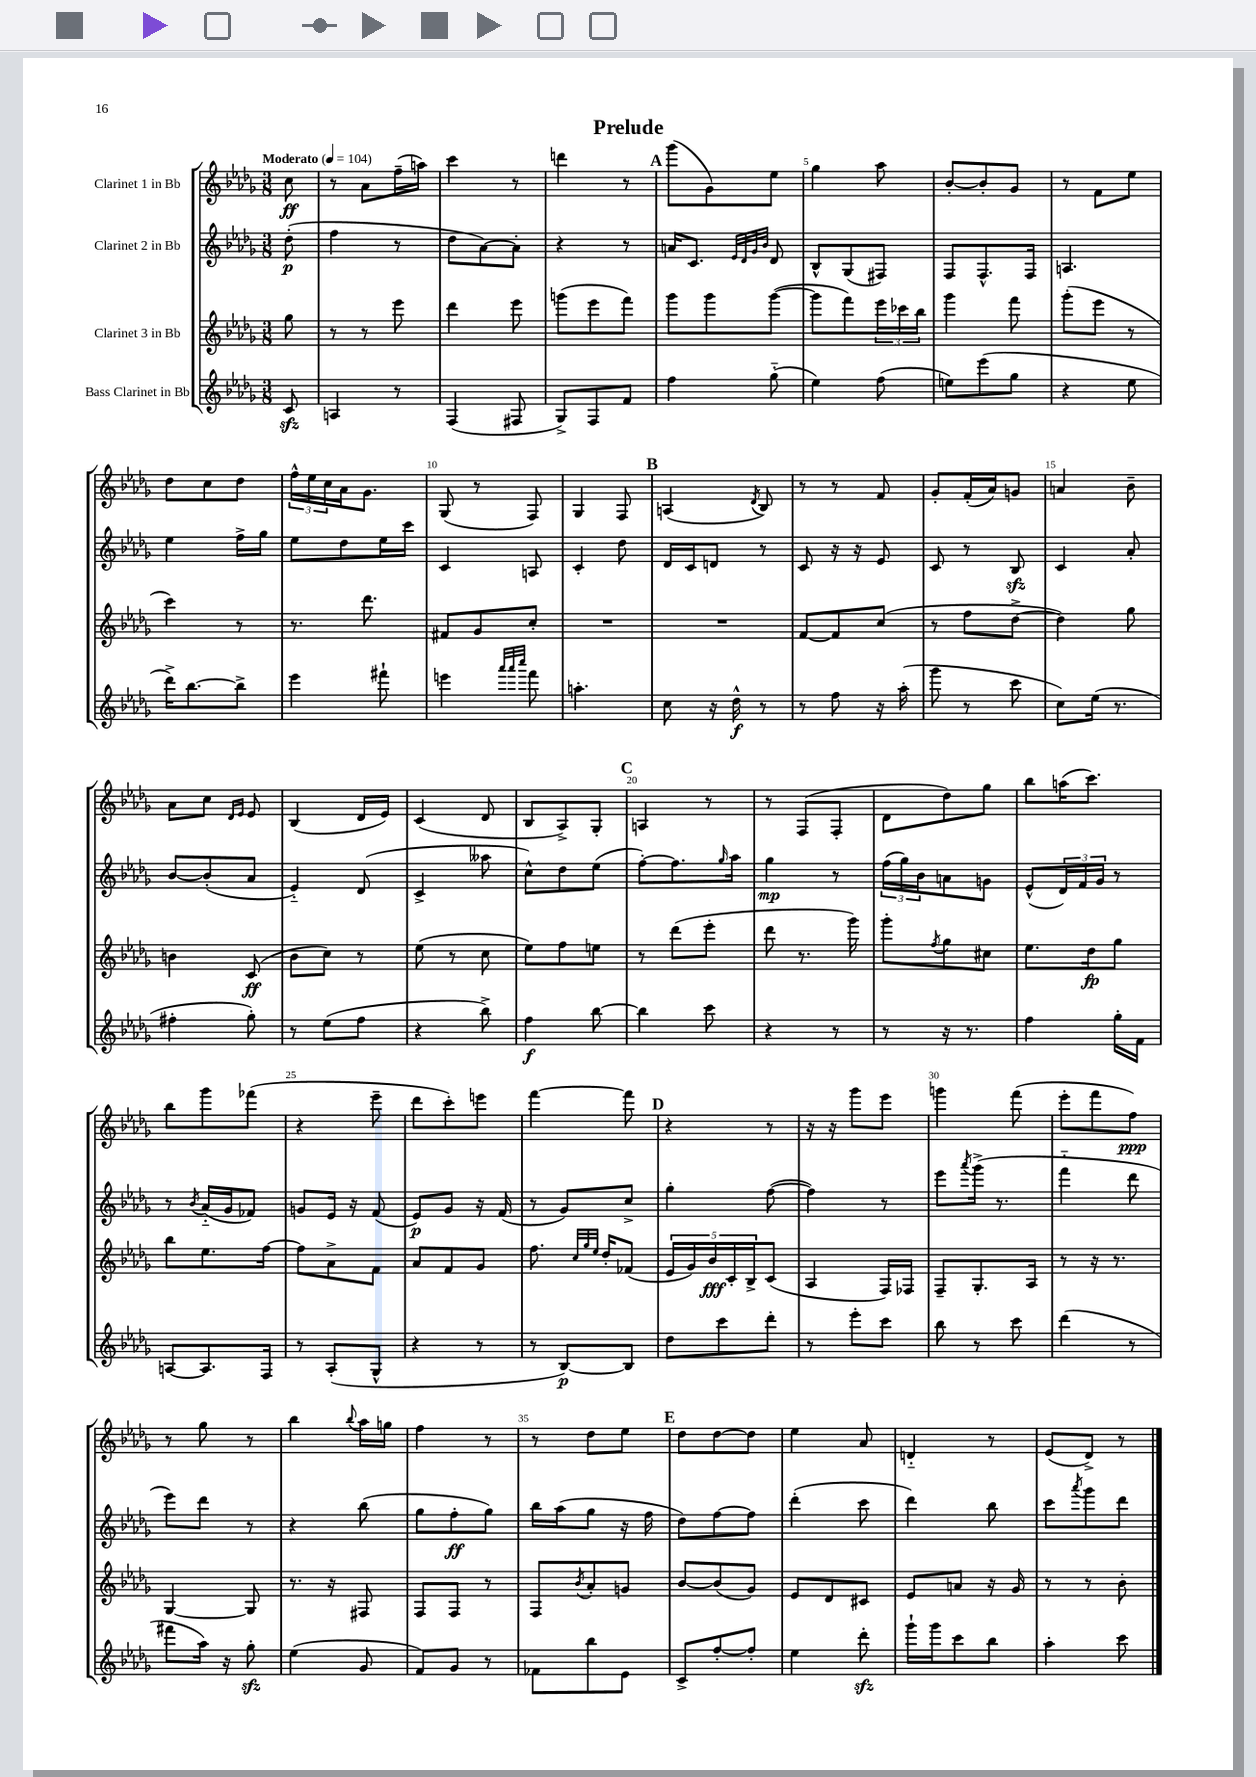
\header { title = "Prelude" }
<<
\new StaffGroup <<
\new Staff = "s0" \with { instrumentName = "Clarinet 1 in Bb" } {
    \clef treble \key des \major \numericTimeSignature \time 3/8 \partial 8 \tempo "Moderato" 4 = 104
    c''8\ff |
    r8 aes'8 f''16--( a''16) |
    c'''4 r8 |
    d'''4 r8 |
    \mark \markup { \bold "A" } ges'''8( ges'8) ees''8 |
    ges''4 aes''8 |
    bes'8~-. bes'8-. ges'8 |
    r8 f'8 ees''8 |
    des''8 c''8 des''8 |
    \tuplet 3/2 { f''16-^ ees''16 c''16 } aes'16 ges'8. |
    ges8( r8 f8) |
    ges4 f8 |
    \mark \markup { \bold "B" } a4( \acciaccatura { des'8 } bes8) |
    r8 r8 f'8 |
    ges'8-. f'16-.( aes'16) g'8 |
    a'4 bes'8-- |
    aes'8 c''8 \grace { des'16 ees'16 } ees'8 |
    bes4( des'16 ees'16) |
    c'4( des'8 |
    bes8 aes8->) ges8-. |
    \mark \markup { \bold "C" } a4 r8 |
    r8 f8( f8-. |
    des'8 des''8) ges''8 |
    bes''8 a''16( c'''8.) |
    bes''8 ges'''8 fes'''8( |
    r4 ees'''8-- |
    des'''8 c'''8-.) e'''8 |
    f'''4~ f'''8 |
    \mark \markup { \bold "D" } r4 r8 |
    r16 r16 ges'''8 ees'''8 |
    g'''4 f'''8( |
    ees'''8-. f'''8 f''8\ppp) |
    r8 ges''8 r8 |
    bes''4 \appoggiatura { bes''8 } aes''16 g''16 |
    f''4 r8 |
    r8 des''8 ees''8 |
    \mark \markup { \bold "E" } des''8 des''8~ des''8 |
    ees''4 aes'8 |
    d'4-_ r8 |
    ees'8( des'8->) r8 \bar "|." |
}
\new Staff = "s1" \with { instrumentName = "Clarinet 2 in Bb" } {
    \clef treble \key des \major \numericTimeSignature \time 3/8 \partial 8
    des''8-.\p( |
    f''4 r8 |
    des''8 aes'8~) aes'8-. |
    r4 r8 |
    \mark \markup { \bold "A" } a'16 c'8. \grace { ees'32 des'32 ges'32 bes'32 } des'8 |
    bes8-^ ges8( fis8) |
    f8 f8.-^ f16 |
    a4. |
    ees''4 f''16-> ges''16 |
    ees''8 des''8 ees''16 c'''16 |
    c'4 a8 |
    c'4-. des''8 |
    \mark \markup { \bold "B" } des'16 c'16 d'8 r8 |
    c'8 r16 r16 ees'8 |
    c'8 r8 bes8\sfz |
    c'4 aes'8-. |
    bes'8~ bes'8-.( aes'8 |
    ees'4-_) des'8( |
    c'4-> aeses''8 |
    c''8-^) des''8 ees''8( |
    \mark \markup { \bold "C" } f''8~-.) f''8. \grace { ges''16 } aes''16 |
    ges''4\mp r8 |
    \tuplet 3/2 { f''16( ges''16) bes'16 } a'8 g'8 |
    ees'8-^( \tuplet 3/2 { des'16) f'16 ges'16 } r8 |
    r8 \acciaccatura { bes'8 } aes'16-_( ges'16 fes'8) |
    g'8 ees'16 r16 f'8( |
    ees'8\p) ges'8 r16 f'16( |
    r8 ges'8) c''8-> |
    \mark \markup { \bold "D" } ges''4-. f''8~( |
    f''4) r8 |
    ees'''8 \acciaccatura { aes'''8 } ges'''16->( r8. |
    f'''4-_ des'''8 |
    ees'''8) des'''8 r8 |
    r4 bes''8( |
    ges''8 f''8-.\ff ges''8) |
    bes''16 aes''16( ges''8 r16 f''16 |
    \mark \markup { \bold "E" } des''8) f''8~ f''8 |
    des'''4-.( c'''8 |
    des'''4) bes''8 |
    c'''8 \acciaccatura { aes'''8 } ges'''8 des'''8 \bar "|." |
}
\new Staff = "s2" \with { instrumentName = "Clarinet 3 in Bb" } {
    \clef treble \key des \major \numericTimeSignature \time 3/8 \partial 8
    ges''8 |
    r8 r8 ees'''8 |
    des'''4 ees'''8 |
    g'''8( ees'''8 f'''8) |
    \mark \markup { \bold "A" } ges'''8 ges'''8 ges'''8~( |
    ges'''8 f'''8) \tuplet 3/2 { ees'''16 ces'''16 bes''16 } |
    ges'''4 f'''8 |
    ges'''8-.( ees'''8 r8 |
    c'''4) r8 |
    r8. des'''8. |
    fis'8 ges'8 c''8-. |
    R4. |
    \mark \markup { \bold "B" } R4. |
    f'8~ f'8 c''8( |
    r8 f''8 des''8~-> |
    des''4) ges''8 |
    b'4 c'8\ff( |
    bes'8 c''8) r8 |
    ees''8( r8 c''8 |
    ees''8) f''8 e''8 |
    \mark \markup { \bold "C" } r8 des'''8( ees'''8-. |
    des'''8 r8. ges'''16) |
    ges'''8-. \acciaccatura { f''8 } ges''8 cis''8 |
    ees''8. des''16\fp ges''8 |
    bes''8 ees''8. f''16~ |
    f''8 aes'8-> f'8 |
    aes'8 f'8 ges'8 |
    f''8. \grace { c''32 ges''32 ees''32 } des''16-. fes'8( |
    \mark \markup { \bold "D" } \tuplet 5/4 { ees'16 ges'16) bes'16\fff c'16-. bes16-> } c'8( |
    aes4 f16) fes16 |
    f8-- ges8.-. aes16 |
    r8 r16 r8. |
    ges4~ ges8 |
    r8. r16 fis8 |
    f8 f8 r8 |
    f8 \acciaccatura { bes'8 } aes'8-. g'8 |
    \mark \markup { \bold "E" } bes'8~ bes'8( ges'8) |
    ees'8 des'8 cis'8 |
    ees'8 a'8 r16 ges'16 |
    r8 r8 bes'8-. \bar "|." |
}
\new Staff = "s3" \with { instrumentName = "Bass Clarinet in Bb" } {
    \clef treble \key des \major \numericTimeSignature \time 3/8 \partial 8
    c'8\sfz |
    a4 r8 |
    f4( fis8 |
    ges8->) f8 f'8 |
    \mark \markup { \bold "A" } f''4 ges''8-_( |
    ees''4) f''8( |
    e''8) ees'''8( ges''8 |
    r4 ees''8 |
    des'''16->) bes''8.~ bes''8-> |
    ees'''4 fis'''8-! |
    e'''4 \grace { aes'''32 aes'''32 c''''32 } f'''8 |
    a''4.-. |
    \mark \markup { \bold "B" } c''8 r16 des''16-^\f r8 |
    r8 f''8 r16 aes''16-.( |
    ges'''8 r8 c'''8 |
    c''8) ees''16( r8. |
    fis''4-. ges''8-.) |
    r8 ees''8( f''8 |
    r4 bes''8->) |
    f''4\f bes''8~ |
    \mark \markup { \bold "C" } bes''4 c'''8 |
    r4 r8 |
    r8 r16 r8. |
    f''4 ges''16-. f'16 |
    a8~ a8. f16 |
    r8 aes8-.( ges8-^ |
    r4 r8 |
    r8 bes8~\p) bes8 |
    \mark \markup { \bold "D" } des''8 c'''8 des'''8-. |
    r8 ees'''8-. c'''8 |
    bes''8 r8 c'''8 |
    des'''4( r8 |
    fis'''8 aes''16) r16 ges''8-.\sfz |
    ees''4( ges'8 |
    f'8) ges'8 r8 |
    fes'8 bes''8 ees'8 |
    \mark \markup { \bold "E" } c'8-> f''8~-. f''8-. |
    ees''4 des'''8-.\sfz |
    ges'''16-! ges'''16 c'''8 bes''8 |
    aes''4-. c'''8 \bar "|." |
}
>>
>>
\layout { \context { \Score \override BarNumber.break-visibility = ##(#f #t #t) barNumberVisibility = #(every-nth-bar-number-visible 5) } }
